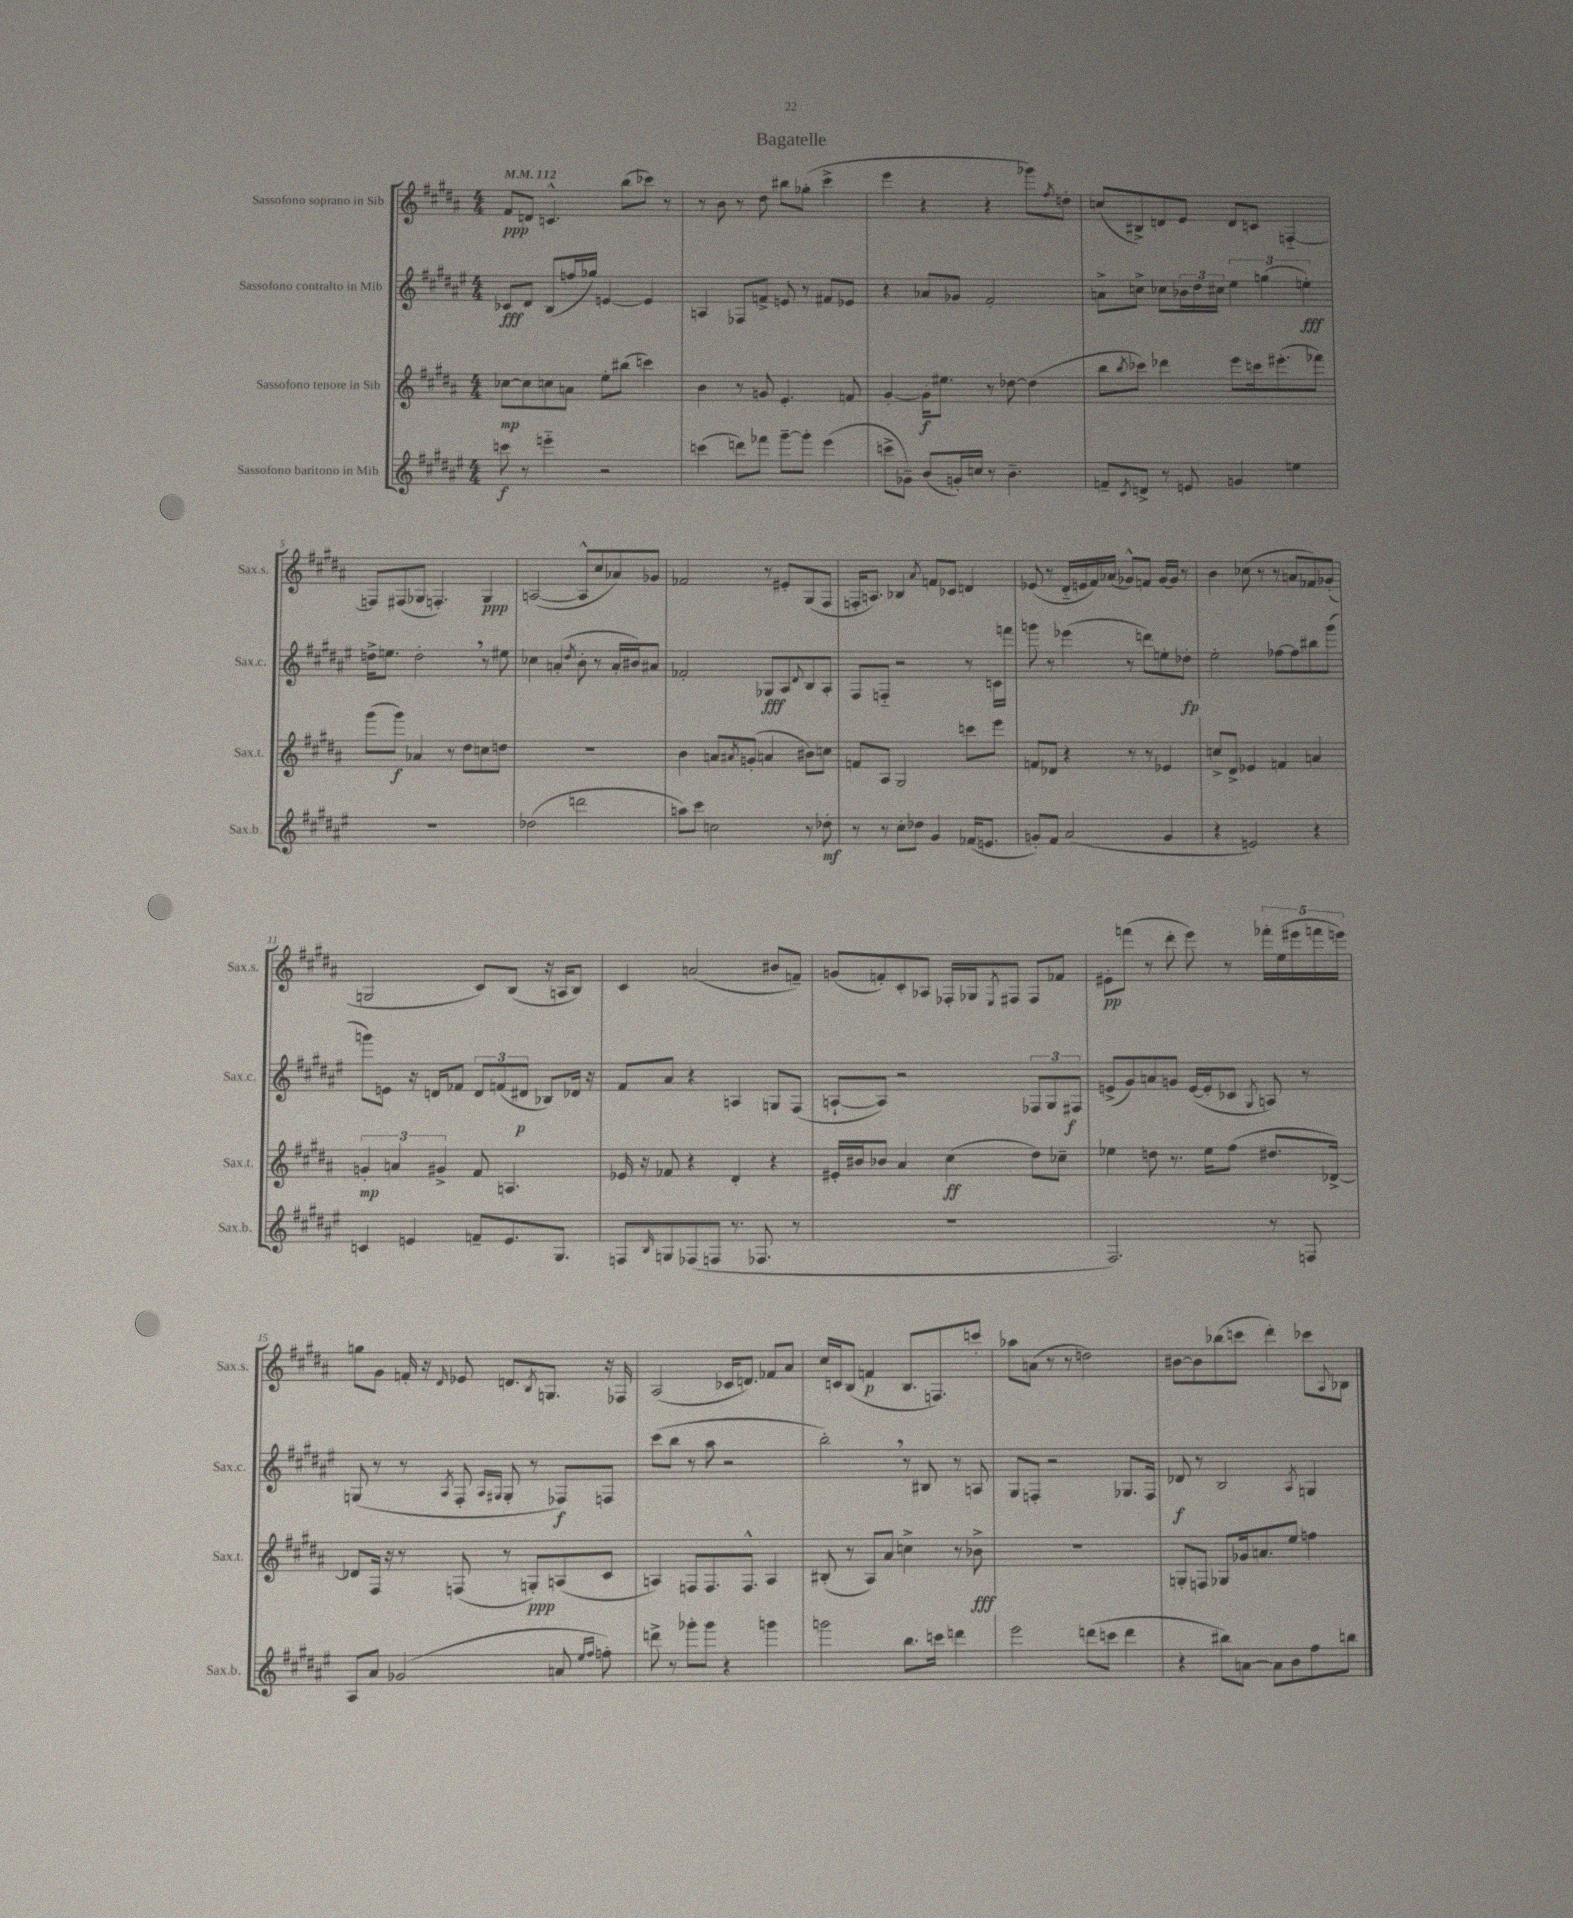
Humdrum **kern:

**kern	**dynam	**kern	**dynam	**kern	**dynam	**kern	**dynam
*part4	*part4	*part3	*part3	*part2	*part2	*part1	*part1
*staff4	*staff4	*staff3	*staff3	*staff2	*staff2	*staff1	*staff1
*I"Sassofono baritono in Mib	*	*I"Sassofono tenore in Sib	*	*I"Sassofono contralto in Mib	*	*I"Sassofono soprano in Sib	*
*I'Sax.b.	*	*I'Sax.t.	*	*I'Sax.c.	*	*I'Sax.s.	*
*clefG2	*	*clefG2	*	*clefG2	*	*clefG2	*
*k[f#c#g#d#a#e#]	*	*k[f#c#g#d#a#]	*	*k[f#c#g#d#a#e#]	*	*k[f#c#g#d#a#]	*
*M4/4	*	*M4/4	*	*M4/4	*	*M4/4	*
*MM112	*	*MM112	*	*MM112	*	*MM112	*
=1	=1	=1	=1	=1	=1	=1	=1
8cccn\	f	[8cc-X\L	mp	8c-X/L	fff	8f#/L	ppp
8r	.	8cc-\]	.	8d#/J	.	8dn/J	.
4eeen\	.	8ccn\	.	(8B/L	.	4.cn^^/	.
.	.	8an\J	.	16ffn/L	.	.	.
.	.	.	.	16gg-X/JJ)	.	.	.
2r	.	8ee'\L	.	[4en/	.	.	.
.	.	(8bb#X\J	.	.	.	(8bb\L	.
.	.	4cccn\)	.	4e/]	.	8ccc-X\J)	.
.	.	.	.	.	.	8r	.
=2	=2	=2	=2	=2	=2	=2	=2
(4cccn\	.	4b\	.	4An/	.	8r	.
.	.	.	.	.	.	8b\	.
8dddn\L)	.	8r	.	8F-X/L	.	8r	.
8fff-X\J	.	8gn/	.	8fn^/J	.	8dd#\	.
[8ggg#~\L	.	4.e'/	.	8en/	.	8bb#X\L	.
8ggg#'\J]	.	.	.	8r	.	(8gg-X'\J	.
(4eee#\	.	.	.	8f#X/L	.	4ccc#^\	.
.	.	8fn/	.	8e-X/J	.	.	.
=3	=3	=3	=3	=3	=3	=3	=3
8cccn^\L	.	[4g#'/	.	4r	.	4eee\	.
8g-X~\J)	.	.	.	.	.	.	.
(8b/L	.	16g#'\KL]	f	8a-X/L	.	4r	.
.	.	8.ee#X\J	.	.	.	.	.
16gn'/L)	.	.	.	8g-X/J	.	.	.
16ccn/JJ	.	.	.	.	.	.	.
8r	.	8r	.	2f#'/	.	4r	.
4.b~\	.	[8dd-X\	.	.	.	.	.
.	.	(4dd-\]	.	.	.	8ggg-X\L)	.
.	.	.	.	.	.	8qff#/	.
.	.	.	.	.	.	8ddn'\J	.
=4	=4	=4	=4	=4	=4	=4	=4
8fn~/L	.	8bb\L	.	8an^\L	.	(8ccn/L	.
8qc#/	.	8qbb/	.	.	.	.	.
8dn^/J	.	8ccc-X\J)	.	8ccn^\J	.	8B#X^/)	.
8r	.	4ddd-X\	.	8cc-X\L	.	8dn/	.
8en/	.	.	.	24b-X\L	.	8e/J	.
.	.	.	.	24dd#\	.	.	.
.	.	.	.	24cc#X\JJ	.	.	.
4gn/	.	8eee\L	.	6ee#\	.	8d/L	.
.	.	16cccn\k	.	.	.	8cn/J	.
.	.	.	.	(6ggn\	.	.	.
.	.	(8.eee#X'\	.	.	.	.	.
4een\	.	.	.	.	.	[4Fn/	.
.	.	.	.	6een'\)	fff	.	.
.	.	8fff-X\J)	.	.	.	.	.
!!LO:LB:g=z
=5	=5	=5	=5	=5	=5	=5	=5
1r	.	(8ggg#\L	.	16ddn^\KL	.	8Fn/L]	.
.	.	.	.	8.een\J	.	.	.
.	.	8ggg#\J)	f	.	.	(8F#X/	.
.	.	4a-X/	.	2dd',\	.	8G-X/J	.
.	.	.	.	.	.	4.Fn'/)	.
.	.	8r	.	.	.	.	.
.	.	8dd#\L	.	.	.	.	.
.	.	8ccn\	.	8r	.	4G-/	ppp
.	.	8ddn\J	.	8ee#X\	.	.	.
=6	=6	=6	=6	=6	=6	=6	=6
(2dd-X\	.	1r	.	4cc-X\	.	([2An/	.
.	.	.	.	(4an'/	.	.	.
.	.	.	.	8qdd#/	.	.	.
2dddn\	.	.	.	8b'\	.	8A^^/L]	.
.	.	.	.	8r	.	8cc#/	.
.	.	.	.	16a'/LL	.	8a-X/)	.
.	.	.	.	16b#X/J)	.	.	.
.	.	.	.	8a#X/J	.	8g-X/J	.
=7	=7	=7	=7	=7	=7	=7	=7
8aan\L)	.	4b\	.	2f-X'/	.	2f-X/	.
8ccc#\J	.	.	.	.	.	.	.
2ccn\	.	8an/L	.	.	.	.	.
.	.	8qa#X/	.	.	.	.	.
.	.	(8gn'/J	.	.	.	.	.
.	.	4an/	.	8G-X/L	fff	8r	.
.	.	.	.	8A#/	.	8e#X'/L	.
.	.	.	.	8qqd#/	.	.	.
8r	.	8b#X\L)	.	8B/	.	(8G#/	.
8dd-X'\	mf	8ccn\J	.	8A#'/J	.	8F#/J	.
=8	=8	=8	=8	=8	=8	=8	=8
8r	.	8fn/L	.	8F#/L	.	16Fn'/KL	.
.	.	.	.	.	.	8.An/J)	.
8r	.	8A#/J	.	8Fn/J	.	.	.
8cc#'\L	.	2G#/	.	2r	.	4B-X/	.
8dd-X\J	.	.	.	.	.	.	.
.	.	.	.	.	.	8qa#/	.
4g#/	.	.	.	.	.	8fn/L	.
.	.	.	.	.	.	8c-X/J	.
(16f-X/KL	.	8cccn\L	.	8r	.	4dn/	.
8.en/J	.	.	.	.	.	.	.
.	.	8eee\J	.	16cn\LL	.	.	.
.	.	.	.	16fffn\JJ	.	.	.
=9	=9	=9	=9	=9	=9	=9	=9
8gn'/L)	.	8fn/L	.	8gggn\	.	(8e-X/	.
8f#/J	.	8d-X/J	.	8r	.	8r	.
(2a#/	.	4r	.	(4eee-X\	.	16d#/LL	.
.	.	.	.	.	.	16en/	.
.	.	.	.	.	.	16f#/)	.
.	.	.	.	.	.	(16a-X/JJ	.
.	.	8r	.	8r	.	8g-X^^/L)	.
.	.	8r	.	8dddn\L)	.	8fn/J	.
4g/	.	4e-X/	.	8een'\	.	[16g-/LL	.
.	.	.	.	.	.	16g-/JJ]	.
.	.	.	.	8dd-X'\J	fp	8r	.
=10	=10	=10	=10	=10	=10	=10	=10
4r	.	8ccn^/L	.	2ee#'\	.	4b\	.
.	.	8d#^/J	.	.	.	.	.
2en/)	.	4e-X/	.	.	.	(8cc-X\	.
.	.	.	.	.	.	8r	.
.	.	4fn/	.	[8ff-X\L	.	8r	.
.	.	.	.	8ff-\]	.	8an/L	.
4r	.	4an/	.	8bb#X\	.	8f-X/)	.
.	.	.	.	(8ggg#\J	.	(8g-X'/J	.
!!LO:LB:g=z
=11	=11	=11	=11	=11	=11	=11	=11
4cn/	.	6gn'/	mp	8gggn\L)	.	2Gn/	.
.	.	.	.	8en\J	.	.	.
.	.	6an/	.	.	.	.	.
4en/	.	.	.	16r	.	.	.
.	.	.	.	16dn/KL	.	.	.
.	.	6g#X^/	.	.	.	.	.
.	.	.	.	8f-X/J	.	.	.
8fn~/L	.	8f#/	.	12d/L	.	8c#/L)	.
.	.	.	.	(12fn/	.	.	.
8.e/	.	4.An/	.	.	.	(8B/J	.
.	.	.	.	12d#X/J	p	.	.
.	.	.	.	8B-X/L)	.	16r	.
8.G#/J	.	.	.	.	.	16An/KL	.
.	.	.	.	16d-X/Jk	.	8B/J)	.
.	.	.	.	16r	.	.	.
=12	=12	=12	=12	=12	=12	=12	=12
8Fn/L	.	16e-X/	.	8f#/L	.	4c#/	.
.	.	16r	.	.	.	.	.
16qqB/	.	.	.	.	.	.	.
8Gn/	.	8f-X/	.	8a#/J	.	.	.
(8F-X/	.	4r	.	4r	.	(2an/	.
8Fn/J	.	.	.	.	.	.	.
8.r	.	4d#'/	.	4An/	.	.	.
8.F-X/	.	.	.	.	.	.	.
.	.	4r	.	8Gn/L	.	8b#X/L	.
8r	.	.	.	(8F#/J	.	8fn~/J)	.
=13	=13	=13	=13	=13	=13	=13	=13
1r	.	16e#X'/LL	.	[8An`/L	.	(8gn/L	.
.	.	16b#X/J	.	.	.	.	.
.	.	8b-X/J	.	8A/J])	.	8fn'/)	.
.	.	4a#/	.	2r	.	8c#'/	.
.	.	.	.	.	.	8A-X/J	.
.	.	(4cc#\	ff	.	.	16F-X'/LL	.
.	.	.	.	.	.	16G-X/J	.
.	.	.	.	.	.	8qE/	.
.	.	.	.	.	.	8F#X/J	.
.	.	8dd#\L)	.	12F-X/L	.	8F#/L	.
.	.	.	.	12G#/	.	.	.
.	.	8cc-X~\J	.	.	.	8f-X/J	.
.	.	.	.	12F#X/J	f	.	.
=14	=14	=14	=14	=14	=14	=14	=14
2.F#/)	.	4ee-X\	.	(8en^/L	.	8e#X'\L	pp
.	.	.	.	8g#/)	.	(8fffn\J	.
.	.	8ddn\	.	8an/	.	8r	.
.	.	8.r	.	8gn/J	.	8ddd#'\	.
.	.	.	.	([16e/LL	.	8eee\)	.
.	.	16ee-\KL	.	16e'/J]	.	.	.
.	.	(8ff#\J	.	8c-X/J	.	8r	.
.	.	.	.	8qG#/	.	.	.
8r	.	8.dd#X/L	.	8An/)	.	20fff-X'\LL	.
.	.	.	.	.	.	(20ee\	.
.	.	.	.	.	.	20eee#X\	.
8Fn/	.	.	.	8r	.	.	.
.	.	.	.	.	.	20fffn\	.
.	.	[16d-X^/Jk)	.	.	.	.	.
.	.	.	.	.	.	20eeen\JJ)	.
!!LO:LB:g=z
=15	=15	=15	=15	=15	=15	=15	=15
8A#/L	.	8d-X/L]	.	(8Gn/	.	8ggn\L	.
8a#/J	.	16F#/Jk	.	8r	.	8g#\J	.
.	.	16r	.	.	.	.	.
(2g-X/	.	8r	.	8r	.	16fn'/	.
.	.	.	.	.	.	16r	.
.	.	.	.	8qA#/	.	16qqd#/	.
.	.	(8Fn/	.	8F#'/	.	8e-X/	.
.	.	.	.	16qqA#/LL	.	.	.
.	.	.	.	16qqG#X/JJ	.	.	.
.	.	8r	.	8G#'/	.	8.dn/L	.
.	.	8Gn'/L)	ppp	8r	.	.	.
.	.	.	.	.	.	8qB/	.
.	.	.	.	.	.	8.Gn/J	.
8an/	.	(8An/	.	8F-X/L)	f	.	.
16qqee#/LL	.	.	.	.	.	.	.
16qqff#/JJ	.	.	.	.	.	.	.
8ffn'\)	.	8c#/J	.	8Fn/J	.	16r	.
.	.	.	.	.	.	16F-X/	.
=16	=16	=16	=16	=16	=16	=16	=16
8dddn^\	.	4An/)	.	(8ccc#\L	.	(2A#/	.
8r	.	.	.	8bb\J	.	.	.
8ggg-X'\L	.	8Fn/L	.	8r	.	.	.
8ggg-\J	.	8.F/	.	8aa#\	.	.	.
4r	.	.	.	2r	.	16c-X/KL	.
.	.	8.F^^/J	.	.	.	8.dn/J)	.
4gggn\	.	4A/	.	.	.	8f-X/L	.
.	.	.	.	.	.	8a#/J	.
=17	=17	=17	=17	=17	=17	=17	=17
2gggn\	.	(8B#X'/	.	2bb',\)	.	16cc#/LL	.
.	.	.	.	.	.	16cn/J	.
.	.	8r	.	.	.	(8B/J	.
.	.	8A#/L)	.	.	.	4fn/	p
.	.	8a#/J	.	.	.	.	.
8.bb\L	.	4ccn^\	.	8r	.	8.B/L	.
.	.	.	.	8B#X/	.	.	.
16cccn\Jk	.	.	.	.	.	8.Fn/)	.
4dddn\	.	8r	.	8r	.	.	.
.	.	8b-X^\	fff	8An/	.	8cccn'/J	.
=18	=18	=18	=18	=18	=18	=18	=18
2eee#\	.	1r	.	8G#/L	.	8aa-X\L	.
.	.	.	.	8Fn'/J	.	(8an\J	.
.	.	.	.	2r	.	8r	.
.	.	.	.	.	.	8r	.
(8dddn\L	.	.	.	.	.	2ddn\)	.
8cccn\J	.	.	.	.	.	.	.
4ddd\	.	.	.	8.G-X/L	.	.	.
.	.	.	.	16F/Jk	.	.	.
=19	=19	=19	=19	=19	=19	=19	=19
4r	.	8Gn'/L	.	8d-X/	f	[8b#X\L	.
.	.	8Fn/J	.	8r	.	8b#\]	.
8bb#X\L)	.	8G-X/L	.	2B/	.	(8bb-X\	.
[8an\J	.	16g-X/k	.	.	.	8cccn\J	.
.	.	8.an/	.	.	.	.	.
8a\L]	.	.	.	.	.	4ddd#'\)	.
8b\	.	8ee/J	.	.	.	.	.
.	.	.	.	8qA#/	.	.	.
8ff#\	.	4ffn\	.	4Gn/	.	8ccc-X\L	.
.	.	.	.	.	.	8qqA#/	.
8bbn\J	.	.	.	.	.	8B-X\J	.
==	==	==	==	==	==	==	==
*-	*-	*-	*-	*-	*-	*-	*-
